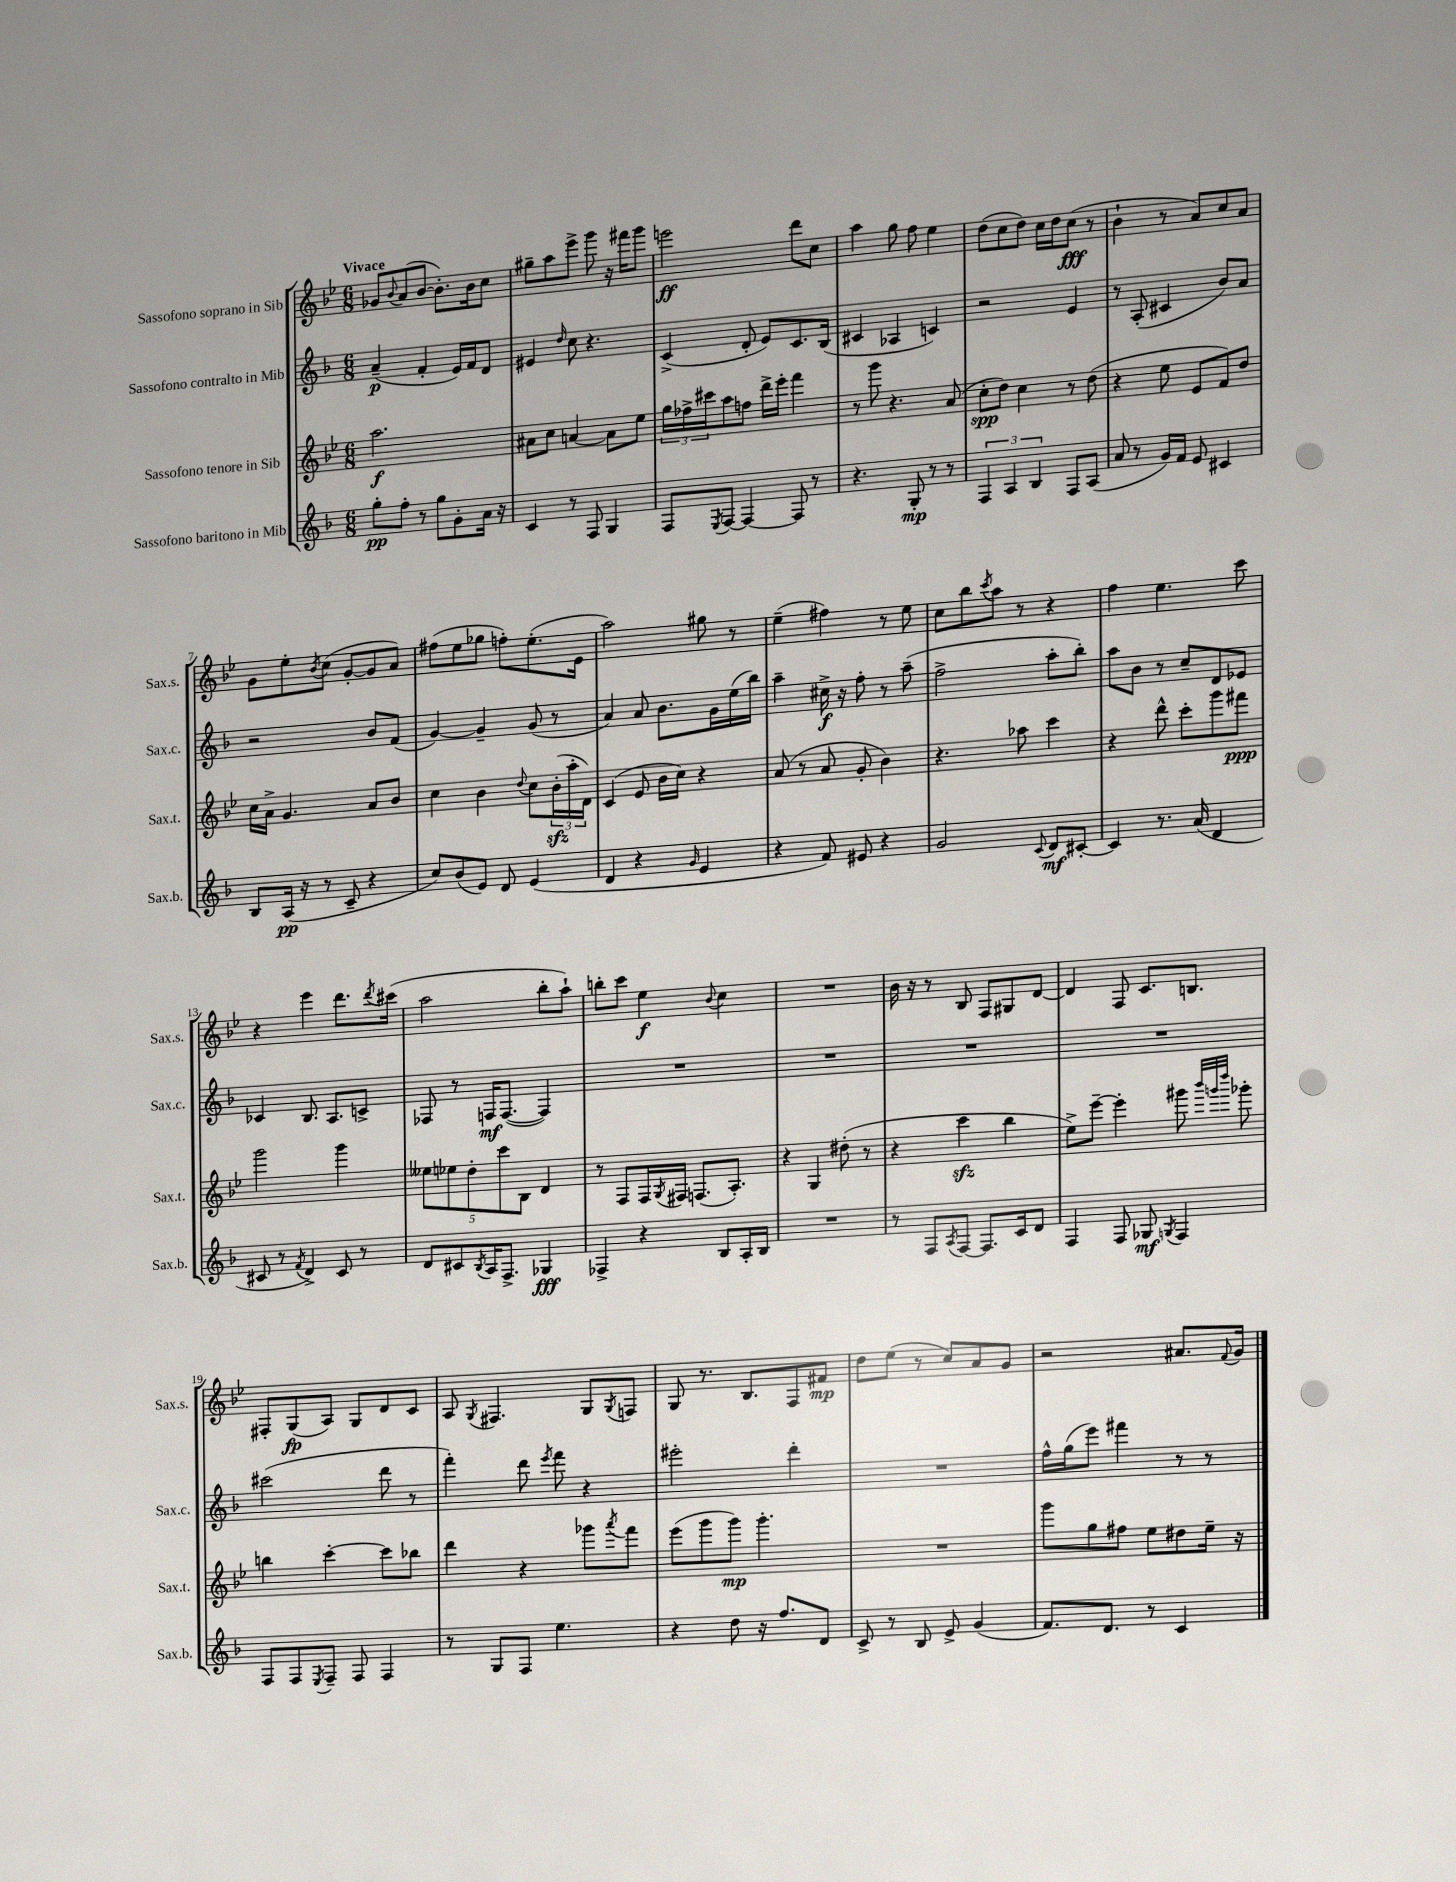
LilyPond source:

<<
\new StaffGroup <<
\new Staff = "s0" \with { instrumentName = "Sassofono soprano in Sib" shortInstrumentName = "Sax.s." } {
    \clef treble \key bes \major \numericTimeSignature \time 6/8 \tempo "Vivace"
    ges'8 \appoggiatura { bes'8 } a'8( bes'8~ bes'8.-.) bes'16 c''8 |
    gis''8-- a''8 ees'''8-> g'''8 r16 fis'''16 g'''8 |
    e'''2\ff d'''8 c''8 |
    a''4 g''8 f''8 ees''4 |
    d''8( c''8 d''8) c''16 d''16 c''8\fff( r8 |
    bes'4-! r8 a'8) c''8 a'8 |
    g'8 ees''8-. \acciaccatura { bes'8 } c''8( g'8~-. g'8 a'8) |
    fis''8( ees''8 ges''8 f''8-.) ees''8.-.( ees'16 |
    a''2) gis''8 r8 |
    ees''4--( fis''4) r8 ees''8 |
    c''8 bes''8 \acciaccatura { c'''8 } a''8 r8 r4 |
    f''4 ees''4. c'''8 |
    r4 ees'''4 d'''8. \acciaccatura { d'''8 } cis'''16( |
    a''2 bes''8-. a''8-!) |
    b''8-. c'''8 ees''4\f \appoggiatura { bes'8 } c''4 |
    R2. |
    bes'16 r16 r8 bes8 f8 gis8 d'8~ |
    d'4 f8 c'8. b8. |
    fis8-. g8\fp( a8) g8 d'8 c'8 |
    a8 \acciaccatura { g8 } fis4. g8 \acciaccatura { g8 } f8 |
    g8 r8. bes8. f8 fis'8\mp |
    d''8 ees''8( r8 c''8) a'8 g'8 |
    r2 ais'8. \appoggiatura { f'8 } g'16 \bar "|." |
}
\new Staff = "s1" \with { instrumentName = "Sassofono contralto in Mib" shortInstrumentName = "Sax.c." } {
    \clef treble \key f \major \numericTimeSignature \time 6/8
    a'4--\p( f'4-. e'16) f'16 d'8 |
    eis'4 \grace { d''16 } c''8 r4. |
    c'4->( d'8-. e'8) c'8. bes16( |
    cis'4 aes4 c'4) |
    r2 e'4 |
    r8 a8-.( cis'4 bes'8) a'8 |
    r2 bes'8 f'8( |
    g'4~) g'4-- g'8( r8 |
    a'4) a'8 bes'8. g'16 e''16( bes''16) |
    a''4-- cis''16->\f r16 f''8-. r8 a''8--( |
    f''2-> a''8-. bes''8-.) |
    a''8 bes'8 r8 c''8-- d'8 ees'8 |
    ces'4 bes8. a8. c'8-> |
    fes8 r8 f16\mf f8.~( f4) |
    R2. |
    R2. |
    R2. |
    R2. |
    cis'''2( d'''8 r8 |
    f'''4-.) d'''8 \acciaccatura { e'''8 } f'''8 r4 |
    eis'''2-. d'''4-. |
    R2. |
    f''16-^ g''16( e'''8) fis'''4 r8 r8 \bar "|." |
}
\new Staff = "s2" \with { instrumentName = "Sassofono tenore in Sib" shortInstrumentName = "Sax.t." } {
    \clef treble \key bes \major \numericTimeSignature \time 6/8
    a''2.\f |
    ais'8 c''8 a'4~ a'8 ees''8 |
    \tuplet 3/2 { g''16 fes''16-> cis'''16 } a''8 f''8 d'''16-> ees'''16-. f'''4 |
    r8 g'''8 r4. a'8( |
    c''8-.\spp d''8) c''4 r8 d''8( |
    r4 ees''8 ees'8 f'8) d''8 |
    c''16 a'16-> g'4. a'8 bes'8 |
    c''4 bes'4 \appoggiatura { d''8 } c''8 \tuplet 3/2 { bes'16-.\sfz( a''16-. d'16) } |
    c'4( ees'8 bes'16 c''16) r4 |
    a'8( r8 a'8 g'8-. bes'4) |
    r4. aes''8 c'''4 |
    r4 d'''8-^ c'''8-. g'''8 fis'''8\ppp |
    g'''2 g'''4 |
    \tuplet 5/4 { eeses''8 ees''8 d''8-. c'''8 bes8 } d'4 |
    r8 f8 f16 \acciaccatura { g8 } fis16 f8.( a8.-.) |
    r4 g4 dis''8-.( r8 |
    r4 c'''4\sfz bes''4 |
    ees''8->) ees'''8~-- ees'''4-. gis'''8 \grace { bes'''32 g'''32 d''''32 } ges'''8-. |
    b''4 c'''4~-. c'''8 bes''8 |
    d'''4 r4 ges'''8 \acciaccatura { a'''8 } f'''8 |
    ees'''8( g'''8 g'''8\mp) g'''4.-. |
    R2. |
    g'''8 g''8 fis''8 ees''8 dis''8 ees''16-- r16 \bar "|." |
}
\new Staff = "s3" \with { instrumentName = "Sassofono baritono in Mib" shortInstrumentName = "Sax.b." } {
    \clef treble \key f \major \numericTimeSignature \time 6/8
    g''8-.\pp f''8-. r8 g''8 g'8-. a'16 r16 |
    c'4 r8 f8 g4 |
    f8 \acciaccatura { e8 } f8~ f4~ f8 r8 |
    r4. g8-.\mp r8 r8 |
    \tuplet 3/2 { f4 a4 bes4 } f8 a8( |
    a'8 r8 g'16) f'16 e'8 cis'4 |
    bes8 a16\pp( r16 r8 c'8-- r4 |
    c''8) bes'8( e'8) d'8 e'4( |
    d'4 r4 \grace { g'16 } e'4 |
    r4 f'8) eis'8 r4 |
    g'2 \appoggiatura { c'8 } d'8\mf cis'8~-. |
    cis'4 r8. a'16( d'4 |
    cis'8 r8 \acciaccatura { f'8 } d'4->) cis'8 r8 |
    d'8 cis'8 \acciaccatura { bes8 } a16 f8.-> ges4\fff |
    fes4-> r4 bes8 a16-. bes16 |
    R2. |
    r8 f8 \acciaccatura { a8 } f8~ f8. c'16 d'8 |
    f4 f8 ges8\mf \acciaccatura { g8 } f4 |
    f8 f8 \acciaccatura { e8 } f8-- f8 f4 |
    r8 g8 f8 e''4. |
    r4 d''8 r16 f''8. d'8 |
    c'8-> r8 bes8 e'8-> g'4( |
    f'8.) d'8. r8 c'4 \bar "|." |
}
>>
>>
